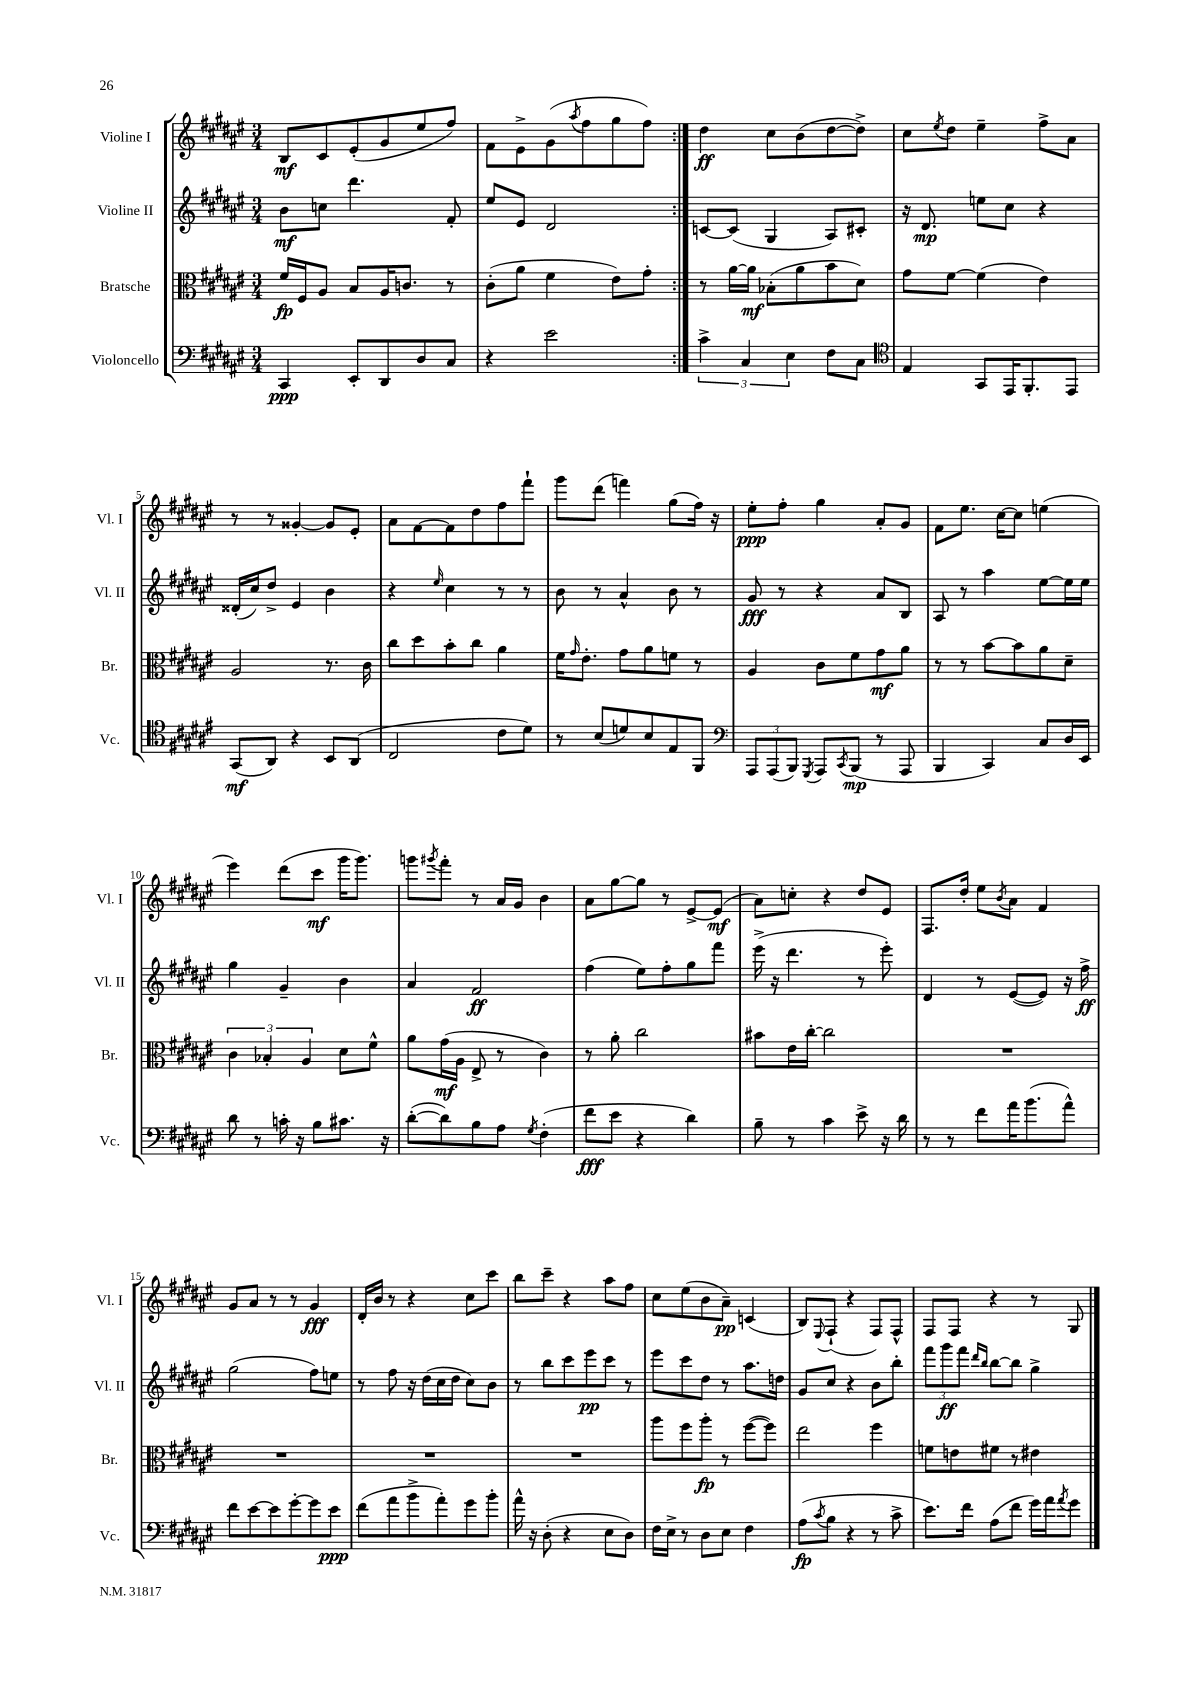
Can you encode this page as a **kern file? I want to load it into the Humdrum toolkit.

**kern	**dynam	**kern	**dynam	**kern	**dynam	**kern	**dynam
*part4	*part4	*part3	*part3	*part2	*part2	*part1	*part1
*staff4	*staff4	*staff3	*staff3	*staff2	*staff2	*staff1	*staff1
*I"Violoncello	*	*I"Bratsche	*	*I"Violine II	*	*I"Violine I	*
*I'Vc.	*	*I'Br.	*	*I'Vl. II	*	*I'Vl. I	*
*clefF4	*	*clefC3	*	*clefG2	*	*clefG2	*
*k[f#c#g#d#a#e#]	*	*k[f#c#g#d#a#e#]	*	*k[f#c#g#d#a#e#]	*	*k[f#c#g#d#a#e#]	*
*M3/4	*	*M3/4	*	*M3/4	*	*M3/4	*
=1	=1	=1	=1	=1	=1	=1	=1
4CC#/	ppp	16f#/LL	fp	8b\L	mf	8B/L	mf
.	.	16F#/J	.	.	.	.	.
.	.	8A#/J	.	8ccn\J	.	8c#/	.
8EE#'/L	.	8B/L	.	4.ddd#\	.	(8e#'/	.
8DD#/	.	16A#/K	.	.	.	8g#/	.
.	.	8.cn/J	.	.	.	.	.
8D#/	.	.	.	.	.	8ee#/	.
8C#/J	.	8r	.	8f#'/	.	8ff#/J)	.
=2	=2	=2	=2	=2	=2	=2	=2
4r	.	(8c#'\L	.	8ee#/L	.	8f#\L	.
.	.	8a#\J	.	8e#/J	.	8e#^\	.
2e#\	.	4f#\	.	2d#/	.	(8g#\	.
.	.	.	.	.	.	8qaa#/	.
.	.	.	.	.	.	8ff#\	.
.	.	8e#\L)	.	.	.	8gg#\	.
.	.	8g#'\J	.	.	.	8ff#\J)	.
=3:|!	=3:|!	=3:|!	=3:|!	=3:|!	=3:|!	=3:|!	=3:|!
6c#^\	.	8r	.	[8cn/L	.	4dd#\	ff
.	.	[16a#\LL	.	(8c/J]	.	.	.
6C#/	.	.	.	.	.	.	.
.	.	16a#\JJ]	mf	.	.	.	.
.	.	(8B-X'\L	.	4G#/	.	8cc#\L	.
6E#\	.	.	.	.	.	.	.
.	.	8a#\	.	.	.	(8b\	.
8F#\L	.	8b\	.	8A#/L)	.	[8dd#\	.
8C#\J	.	8d#\J)	.	8c#X'/J	.	8dd#^\J])	.
=4	=4	=4	=4	=4	=4	=4	=4
*clefC4	*	*	*	*	*	*	*
4E#/	.	8g#\L	.	16r	.	8cc#\L	.
.	.	.	.	8.d#/	mp	.	.
.	.	.	.	.	.	8qee#/	.
.	.	[8f#\J	.	.	.	8dd#\J	.
8GG#/L	.	(4f#\]	.	8een\L	.	4ee#~\	.
16EE#/K	.	.	.	8cc#\J	.	.	.
8.FF#'/	.	.	.	.	.	.	.
.	.	4e#\)	.	4r	.	8ff#^\L	.
8EE#/J	.	.	.	.	.	8a#\J	.
!!LO:LB:g=z
=5	=5	=5	=5	=5	=5	=5	=5
(8GG#/L	mf	2A#/	.	(16d##X'/LL	.	8r	.
.	.	.	.	16cc#/J)	.	.	.
8AA#/J)	.	.	.	8dd#^/J	.	8r	.
4r	.	.	.	4e#/	.	[4g##X'/	.
8BB/L	.	8.r	.	4b\	.	8g##/L]	.
(8AA#/J	.	.	.	.	.	8e#'/J	.
.	.	16c#\	.	.	.	.	.
=6	=6	=6	=6	=6	=6	=6	=6
2C#/	.	8cc#\L	.	4r	.	8a#\L	.
.	.	8dd#\	.	.	.	[8f#\	.
.	.	.	.	16qqee#/	.	.	.
.	.	8b'\	.	4cc#\	.	8f#\]	.
.	.	8cc#\J	.	.	.	8dd#\	.
8c#\L	.	4a#\	.	8r	.	8ff#\	.
8d#\J)	.	.	.	8r	.	8fff#`\J	.
=7	=7	=7	=7	=7	=7	=7	=7
8r	.	16f#\KL	.	8b\	.	8ggg#\L	.
.	.	16qqg#/	.	.	.	.	.
.	.	8.e#'\J	.	.	.	.	.
(8B/L	.	.	.	8r	.	(8ddd#\J	.
8dn/)	.	8g#\L	.	4a#^^/	.	4fffn\)	.
8B/	.	8a#\	.	.	.	.	.
8E#/	.	8fn\J	.	8b\	.	(8gg#\L	.
8FF#/J	.	8r	.	8r	.	16ff#\Jk)	.
.	.	.	.	.	.	16r	.
=8	=8	=8	=8	=8	=8	=8	=8
*clefF4	*	*	*	*	*	*	*
12AAA#/L	.	4A#/	.	8g#/	fff	8ee#'\L	ppp
(12AAA#/	.	.	.	.	.	.	.
.	.	.	.	8r	.	8ff#'\J	.
12BBB/J)	.	.	.	.	.	.	.
8qGGG#/	.	.	.	.	.	.	.
8AAA#/L	.	8c#\L	.	4r	.	4gg#\	.
8qCC#/	.	.	.	.	.	.	.
(8BBB/J	mp	8f#\	.	.	.	.	.
8r	.	8g#\	mf	8a#/L	.	8a#'/L	.
8AAA#/	.	8a#\J	.	8B/J	.	8g#/J	.
=9	=9	=9	=9	=9	=9	=9	=9
4BBB/	.	8r	.	8A#/	.	8f#\L	.
.	.	8r	.	8r	.	8.ee#\J	.
4CC#/)	.	[8b\L	.	4aa#\	.	.	.
.	.	.	.	.	.	[16cc#\KL	.
.	.	8b\]	.	.	.	8cc#\J]	.
8C#/L	.	8a#\	.	[8ee#\L	.	(4een\	.
16D#/L	.	8d#~\J	.	16ee#\L]	.	.	.
16EE#/JJ	.	.	.	16ee#\JJ	.	.	.
!!LO:LB:g=z
=10	=10	=10	=10	=10	=10	=10	=10
8d#\	.	6c#\	.	4gg#\	.	4eee#\)	.
8r	.	.	.	.	.	.	.
.	.	6B-X'/	.	.	.	.	.
16cn'\	.	.	.	4g#~/	.	(8ddd#\L	.
16r	.	.	.	.	.	.	.
.	.	6A#/	.	.	.	.	.
8B\L	.	.	.	.	.	8ccc#\J	mf
8.c#X\J	.	8d#\L	.	4b\	.	16ggg#\KL	.
.	.	.	.	.	.	8.ggg#\J)	.
.	.	8f#^^\J	.	.	.	.	.
16r	.	.	.	.	.	.	.
=11	=11	=11	=11	=11	=11	=11	=11
([8d#'\L	.	8a#\L	.	4a#/	.	8gggn\L	.
.	.	.	.	.	.	8qggg#X/	.
8d#\])	.	(16g#\L	mf	.	.	8fff#'\J	.
.	.	16A#\JJ	.	.	.	.	.
8B\	.	8E#^/	.	2f#/	ff	8r	.
8A#\J	.	8r	.	.	.	16a#/LL	.
.	.	.	.	.	.	16g#/JJ	.
8qG#/	.	.	.	.	.	.	.
(4F#'\	.	4c#\)	.	.	.	4b\	.
=12	=12	=12	=12	=12	=12	=12	=12
8f#\L	fff	8r	.	(4ff#\	.	8a#\L	.
8e#\J	.	8a#'\	.	.	.	[8gg#\	.
4r	.	2cc#\	.	8ee#\L)	.	8gg#\J]	.
.	.	.	.	8ff#'\	.	8r	.
4d#\)	.	.	.	8gg#\	.	[8e#^/L	.
.	.	.	.	8fff#\J	.	(8e#/J]	mf
=13	=13	=13	=13	=13	=13	=13	=13
8B~\	.	8b#X\L	.	(16eee#^\	.	8a#\L)	.
.	.	.	.	16r	.	.	.
8r	.	16e#\L	.	4.ddd#\	.	8ccn'\J	.
.	.	[16cc#'\JJ	.	.	.	.	.
4c#\	.	2cc#\]	.	.	.	4r	.
8e#^\	.	.	.	8r	.	8dd#/L	.
16r	.	.	.	8eee#'\)	.	8e#/J	.
16d#\	.	.	.	.	.	.	.
=14	=14	=14	=14	=14	=14	=14	=14
8r	.	2.r	.	4d#/	.	8.F#/L	.
8r	.	.	.	.	.	.	.
.	.	.	.	.	.	16dd#'/Jk	.
8f#\L	.	.	.	8r	.	8ee#\L	.
.	.	.	.	.	.	8qb/	.
16a#\K	.	.	.	([8e#/L	.	8a#\J	.
(8.b\	.	.	.	.	.	.	.
.	.	.	.	8e#/J])	.	4f#/	.
8a#^^\J)	.	.	.	16r	.	.	.
.	.	.	.	16ff#^\	ff	.	.
!!LO:LB:g=z
=15	=15	=15	=15	=15	=15	=15	=15
8f#\L	.	2.r	.	(2gg#\	.	8g#/L	.
[8e#\	.	.	.	.	.	8a#/J	.
8e#\]	.	.	.	.	.	8r	.
[8g#'\	.	.	.	.	.	8r	.
8g#\]	.	.	.	8ff#\L)	.	4g#/	fff
8e#\J	ppp	.	.	8een\J	.	.	.
=16	=16	=16	=16	=16	=16	=16	=16
(8f#\L	.	2.r	.	8r	.	16d#'/LL	.
.	.	.	.	.	.	16b/JJ	.
8a#\	.	.	.	8ff#\	.	8r	.
8b^\	.	.	.	16r	.	4r	.
.	.	.	.	(16dd#\LL	.	.	.
8a#'\)	.	.	.	16cc#\	.	.	.
.	.	.	.	16dd#\JJ	.	.	.
8g#\	.	.	.	8cc#\L)	.	8cc#\L	.
8b'\J	.	.	.	8b\J	.	8ccc#\J	.
=17	=17	=17	=17	=17	=17	=17	=17
16a#^^\	.	2.r	.	8r	.	8bb\L	.
16r	.	.	.	.	.	.	.
(8D#'\	.	.	.	8bb\L	.	8ccc#~\J	.
4r	.	.	.	8ccc#\	.	4r	.
.	.	.	.	8eee#\	pp	.	.
8E#\L	.	.	.	8ccc#\J	.	8aa#\L	.
8D#\J)	.	.	.	8r	.	8ff#\J	.
=18	=18	=18	=18	=18	=18	=18	=18
16F#\LL	.	8aa#\L	.	8eee#\L	.	8cc#\L	.
16E#^\JJ	.	.	.	.	.	.	.
8r	.	8ff#\	.	8ccc#\	.	(8ee#\	.
8D#\L	.	8aa#'\J	fp	8dd#\J	.	8b\	.
8E#\J	.	8r	.	8r	.	8a#~\J)	pp
4F#\	.	([8ff#\L	.	8.aa#\L	.	(4cn/	.
.	.	8ff#\J])	.	.	.	.	.
.	.	.	.	16ddn\Jk	.	.	.
=19	=19	=19	=19	=19	=19	=19	=19
(8A#\L	fp	2ee#\	.	8g#/L	.	8B/L)	.
8qc#/	.	.	.	.	.	8qqE#/	.
8B\J	.	.	.	8cc#/J	.	(8F#`/J	.
4r	.	.	.	4r	.	4r	.
8r	.	4ff#\	.	8b\L	.	8F#/L)	.
8c#^\	.	.	.	8bb'\J	.	8F#^^/J	.
=20	=20	=20	=20	=20	=20	=20	=20
8.e#\L)	.	8fn\L	.	12fff#\L	.	8F#/L	.
.	.	.	.	12ggg#\	ff	.	.
.	.	8en\	.	.	.	8F#/J	.
.	.	.	.	12fff#\J	.	.	.
16f#\Jk	.	.	.	.	.	.	.
.	.	.	.	16qqddd#/LL	.	.	.
.	.	.	.	16qqbb/JJ	.	.	.
(8A#\L	.	8f#X\J	.	[8bb\L	.	4r	.
8f#\J	.	8r	.	8bb\J]	.	.	.
16g#\LL)	.	4e#X\	.	4gg#^\	.	8r	.
16a#\J	.	.	.	.	.	.	.
8qa#/	.	.	.	.	.	.	.
8g#\J	.	.	.	.	.	8G#/	.
==	==	==	==	==	==	==	==
*-	*-	*-	*-	*-	*-	*-	*-
